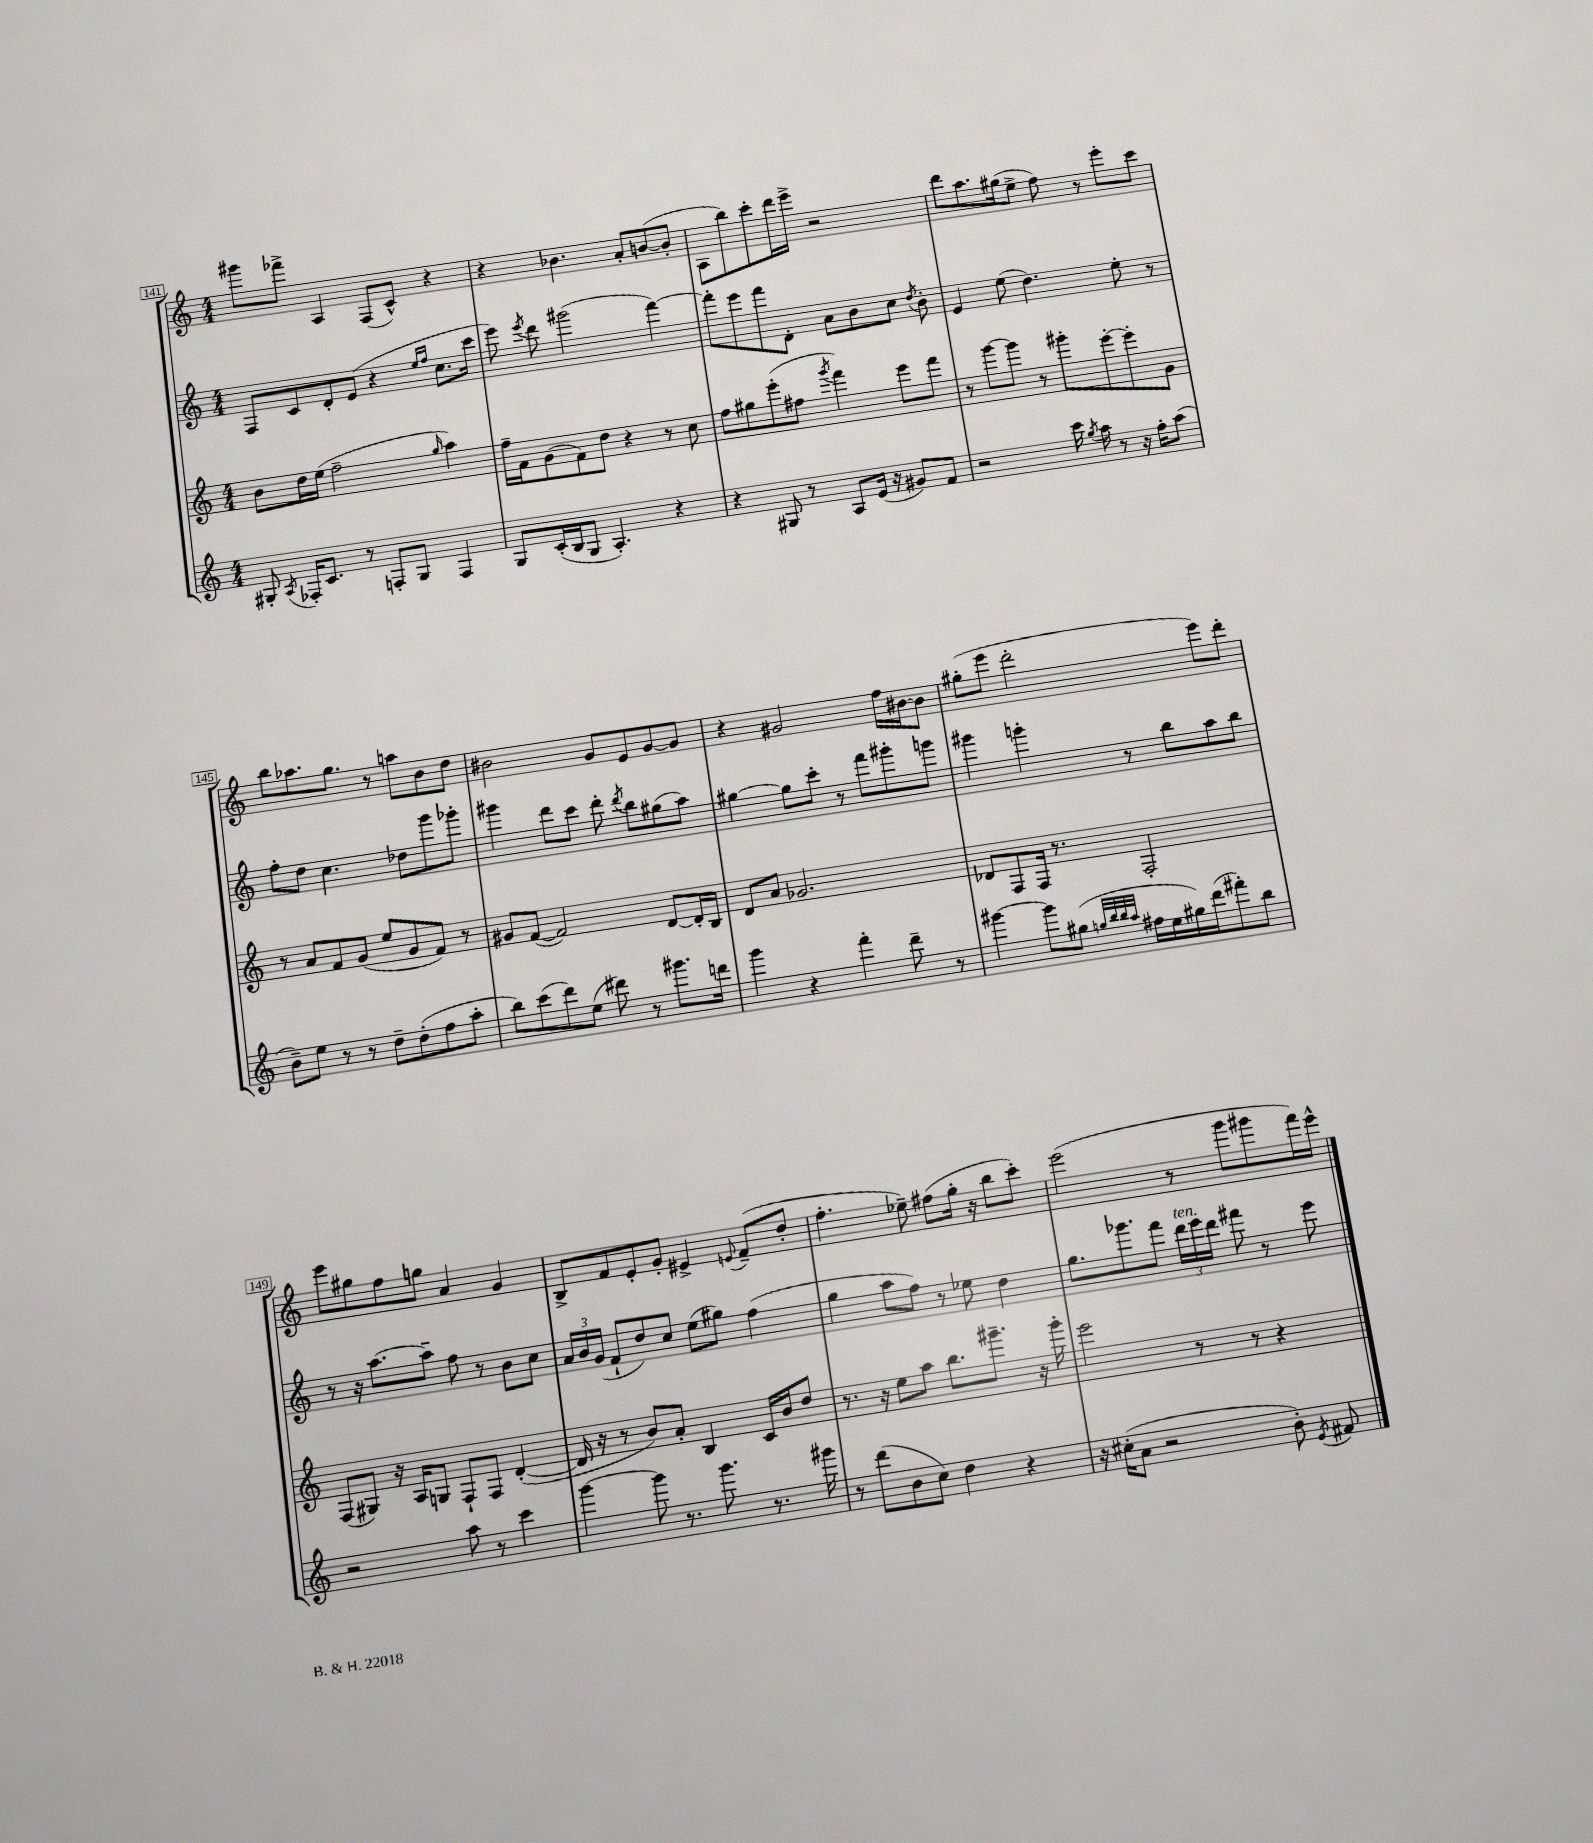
<<
\new StaffGroup <<
\new Staff = "s0" {
    \clef treble \key c \major \numericTimeSignature \time 4/4
    \autoBeamOff gis'''8[ fes'''8]-> a4 f8[( c'8]-^) r4 |
    r4 bes'4. a'8[-. b'8~( b'8]-. |
    a8[ b''8) c'''8-. d'''16 e'''16]-> r2 |
    d'''8[ a''8. gis''16( e''8]-> f''8) r8 e'''8[-. c'''8] |
    b''8[ aes''8. g''8.] r8 a''8[ b'8 d''8] |
    bis'2 g'8[ e'8 g'8~ g'8] |
    r4 gis'2 f''16[ bis'16~ bis'8] |
    gis''8[-.( e'''8] d'''2-. e'''8[) d'''8]-. |
    e'''8[ gis''8 f''8 g''8] a'4 g'4 |
    b8[-> f'8 e'8-. g'8]-. eis'4-> \appoggiatura { e'8 } f'8[--( d''8]-. |
    f''4.-. ees''8--) fis''8[( g''16]-. r16 b''8[ c'''8]-.) |
    e'''2( r8 g'''8[ gis'''8 f'''16) e'''16]-^ \bar "|." |
}
\new Staff = "s1" {
    \clef treble \key c \major \numericTimeSignature \time 4/4
    \autoBeamOff f8[ c'8 d'8-. e'8]( r4 \grace { e''16[ f''16] } c''8.[ c'''16] |
    e'''8) \acciaccatura { e'''8 } d'''8 gis'''2( f'''4~) |
    f'''8[-. e'''8 f'''8 d'8]-. a'8[ b'8 c''8] \acciaccatura { d''8 } b'8-. |
    e'4 e''8( d''4.) e''8-. r8 |
    f''8[-. d''8] c''4. des''8[ g'''8 ges'''8]-. |
    gis'''4 d'''8[ c'''8] d'''8-. \acciaccatura { d'''8 } b''8[ gis''8( a''8]) |
    gis''4~ gis''8[ c'''8]-. r8 f'''8[ gis'''8-. g'''8] |
    gis'''4 g'''4-. r8 b''8[ a''8 b''8] |
    r8 r16 a''8.[~ a''8]-- f''8 r8 b'8[ c''8] |
    \tuplet 3/2 { a'16[ b'16 g'16]( } f'8[-! d''8) c''8] e''8[( gis''8]) f''4( |
    g''4 a''8[ f''8]) r8 ees''8 d''4 |
    g''8.[ ges'''8. f'''8] \tuplet 3/2 { d'''16[^\markup { \italic "ten." } e'''16 d'''16] } fis'''8 r8 e'''8 \bar "|." |
}
\new Staff = "s2" {
    \clef treble \key c \major \numericTimeSignature \time 4/4
    \autoBeamOff b'8[ d''16 e''16]( f''2-- \grace { g''16 } a''4) |
    f''16[-- f'16 g'8( f'8) d''8] r4 r8 c''8 |
    f''8[ gis''8 e'''8-.( fis''8] \acciaccatura { g'''8 } f'''4) e'''8[ f'''8] |
    r8 g'''8[~ g'''8] r8 gis'''8[-. e'''8~-. e'''8-. g'8] |
    r8 a'8[ f'8 g'8]( e''8[ g'8 f'8]) r8 |
    gis'8[ f'8]~( f'2) d'8[~ d'16-. b16] |
    d'8[ a'8] ges'2. |
    des'8[ f8 f16] r8. f2-. |
    f8[( gis8]) r16 a16[ g8] f8[-! f8] d'4~-.( |
    d'16 r16 r8 b'8[) a'8]-. b4 c'16[ b'16 d''8] |
    r8. r16 e''8[ a''8] b''8.[ gis'''8.]-- r16 gis'''16-. |
    e'''2 r8 r8 r4 \bar "|." |
}
\new Staff = "s3" {
    \clef treble \key c \major \numericTimeSignature \time 4/4
    \autoBeamOff gis8-. \acciaccatura { a8 } fes16[-. c'8.] r8 f8[-. gis8] f4 |
    g8[ c'16-.( b16 g8] a4.-.) r4 |
    r4 gis8 r8 a8[ e'16]( r16 gis'8[) f'8] |
    r2 c'''16 \acciaccatura { g''8 } a''16 r8 r16 f''16[-. a''8]( |
    b'8[--) e''8] r8 r8 d''8[-- d''8-.( f''8 a''8]-. |
    b''8[) c'''8( d'''8) e''8]( dis'''8) r8 gis'''8.[ d'''16] |
    g'''4 r4 f'''4-. d'''8-- r8 |
    gis'''4~ gis'''8[ gis''8]( \grace { g''32[ b''32 b''32 a''32] } fis''16[ e''16 gis''16) d'''16( fis'''8-.) b''8] |
    r2 a''8 r8 c'''4 |
    g'''4~ g'''8 r8. g'''8. r8. gis'''16 |
    r8 d'''8[( b'8 c''8]) d''4 r4 |
    r16 cis''16[-.( a'8] r2 b'8-.) \acciaccatura { e'8 } fis'8 \bar "|." |
}
>>
>>
\layout { \context { \Score currentBarNumber = #141 \override BarNumber.stencil = #(make-stencil-boxer 0.1 0.3 ly:text-interface::print) } }
